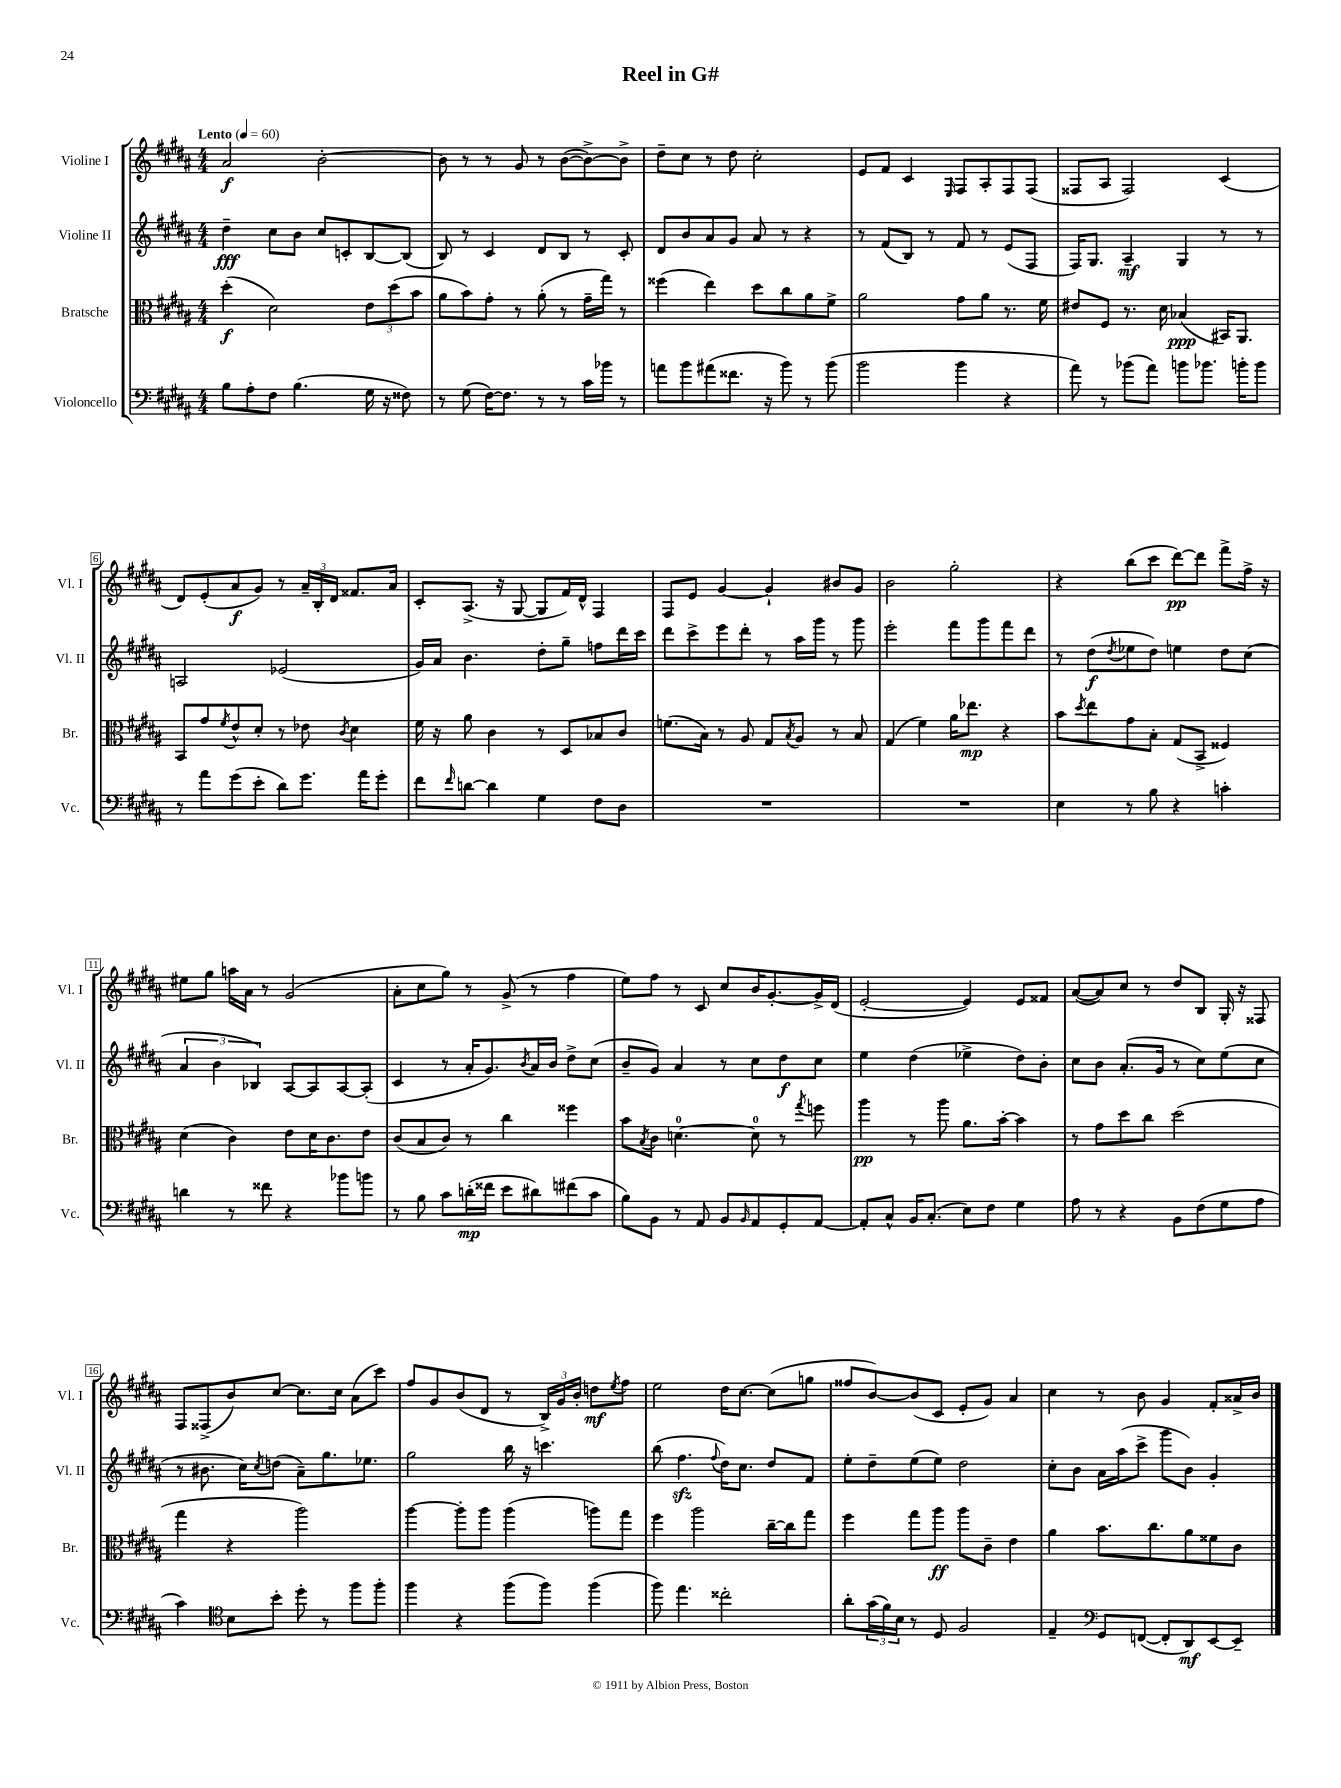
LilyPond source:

\header { title = "Reel in G#" }
<<
\new StaffGroup <<
\new Staff = "s0" \with { instrumentName = "Violine I" shortInstrumentName = "Vl. I" } {
    \clef treble \key b \major \numericTimeSignature \time 4/4 \tempo "Lento" 4 = 60
    ais'2\f b'2~-. |
    b'8 r8 r8 gis'8 r8 b'8~( b'8~->) b'8-> |
    dis''8-- cis''8 r8 dis''8 cis''2-. |
    e'8 fis'8 cis'4 \grace { e16 } fis8 ais8-. fis8 fis8( |
    fisis8 ais8 fisis2) cis'4( |
    dis'8) e'8-.( ais'8\f gis'8) r8 \tuplet 3/2 { ais'16-- b16-. dis'16 } fisis'8. ais'16 |
    cis'8-. ais8.->( r16 gis8~ gis8 fis'16) dis'16-^ fis4 |
    fis8 e'8 gis'4~ gis'4-! bis'8 gis'8 |
    b'2 gis''2-. |
    r4 b''8( cis'''8 dis'''8~\pp) dis'''8 fis'''8-> fis''16-> r16 |
    eis''8 gis''8 a''16 ais'16 r8 gis'2( |
    ais'8-. cis''8 gis''8) r8 gis'8->( r8 fis''4 |
    e''8) fis''8 r8 cis'8 cis''8 b'16 gis'8.~-. gis'16-> dis'16( |
    e'2~-. e'4) e'8 fisis'8 |
    ais'8~( ais'8) cis''8 r8 dis''8 b8 gis16-. r16 fisis8 |
    fis8 fisis8->( b'8) cis''8~ cis''8. cis''16 ais'8( cis'''8) |
    fis''8 gis'8 b'8( dis'8 r8 \tuplet 3/2 { b16->) gis'16 b'16-. } d''8\mf \acciaccatura { e''8 } fis''8 |
    e''2 dis''16 cis''8.~ cis''8( g''8 |
    fisis''8 b'8~) b'8( cis'8 e'8-. gis'8) ais'4 |
    cis''4 r8 b'8 gis'4 fis'8-. aisis'16-> b'16 \bar "|." |
}
\new Staff = "s1" \with { instrumentName = "Violine II" shortInstrumentName = "Vl. II" } {
    \clef treble \key b \major \numericTimeSignature \time 4/4
    dis''4--\fff cis''8 b'8 cis''8 c'8-. b8~ b8( |
    b8) r8 cis'4 dis'8 b8 r8 cis'8-. |
    dis'8 b'8 ais'8 gis'8 ais'8 r8 r4 |
    r8 fis'8( b8) r8 fis'8 r8 e'8( fis8 |
    fis16) gis8. ais4--\mf gis4 r8 r8 |
    a2 ees'2( |
    gis'16) ais'16 b'4. dis''8-. gis''8-- f''8 dis'''16 cis'''16 |
    dis'''8 cis'''8-> e'''8 dis'''8-. r8 ais''16 gis'''16 r8 gis'''8 |
    e'''2-. fis'''8 gis'''8 fis'''8 dis'''8 |
    r8 dis''8\f( \acciaccatura { dis''8 } ees''8 dis''8) e''4 dis''8 cis''8( |
    \tuplet 3/2 { ais'4 b'4 bes4) } ais8~ ais8 ais8~ ais8-.( |
    cis'4 r8 ais'16-. gis'8.) \acciaccatura { b'8 } ais'16 b'16 dis''8-> cis''8( |
    b'8-- gis'8) ais'4 r8 cis''8 dis''8\f cis''8 |
    e''4 dis''4( ees''4-> dis''8) b'8-. |
    cis''8 b'8 ais'8.-.( gis'16 r8 cis''8) e''8( cis''8 |
    r8 bis'8. cis''16) \acciaccatura { cis''8 } d''8( ais'8--) gis''8. ees''8. |
    gis''2 b''16 r16 c'''4. |
    b''8( fis''4.\sfz \appoggiatura { fis''8 } dis''16) cis''8. dis''8 fis'8 |
    e''8-. dis''8-- e''8( e''8) dis''2 |
    cis''8-. b'8 ais'16 ais''16( cis'''8-> gis'''8 b'8) gis'4-. \bar "|." |
}
\new Staff = "s2" \with { instrumentName = "Bratsche" shortInstrumentName = "Br." } {
    \clef alto \key b \major \numericTimeSignature \time 4/4
    dis''4-.\f( dis'2) \tuplet 3/2 { e'8 dis''8( b'8 } |
    ais'8 b'8) gis'8-. r8 ais'8-.( r8 gis'16-- gis''16) r8 |
    fisis''4( e''4) dis''8 cis''8 ais'8 fis'8-> |
    ais'2 gis'8 ais'8 r8. fis'16 |
    eis'8 fis8 r8. dis'16 bes4\ppp( bis,16) ais,8. |
    b,8 gis'8 \acciaccatura { fis'8 } e'8-^ dis'8-. r8 ees'8 \acciaccatura { cis'8 } dis'4 |
    fis'16 r16 ais'8 cis'4 r8 dis8 bes8 cis'8 |
    f'8.( b16) r8 ais8 gis8 \acciaccatura { b8 } ais8 r8 b8 |
    gis4( fis'4) ais'16 ees''8.\mp r4 |
    b'8 \acciaccatura { dis''8 } e''8 gis'8 b8-. gis8( b,8-> fisis4) |
    dis'4( cis'4) e'8 dis'16 cis'8. e'8 |
    cis'8( b8 cis'8) r8 cis''4 fisis''4 |
    b'8 \acciaccatura { b8 } cis'8 d'4.-0~ d'8-0 r8 \acciaccatura { gis''8 } f''8 |
    ais''4\pp r8 ais''8 ais'8. b'16~-. b'4 |
    r8 gis'8 dis''8 cis''8 dis''2( |
    gis''4 r4 ais''2) |
    ais''4~ ais''8-. ais''8 ais''4( a''8) gis''8 |
    fis''4 ais''2 cis''16~-- cis''16 gis''8 |
    fis''4 gis''8 ais''8\ff ais''8 cis'8-- e'4 |
    ais'4 b'8. cis''8. ais'8 fisis'8 cis'8 \bar "|." |
}
\new Staff = "s3" \with { instrumentName = "Violoncello" shortInstrumentName = "Vc." } {
    \clef bass \key b \major \numericTimeSignature \time 4/4
    b8 ais8-. fis8 b4.( gis16 r16 fisis8) |
    r8 gis8( fis16~) fis8. r8 r8 cis'16 bes'16 r8 |
    a'8 b'8 ais'8( fisis'8. r16 b'8) r8 b'8( |
    b'2 b'4 r4 |
    ais'8) r8 bes'8( ais'8) b'8 bes'8. b'16-. b'8 |
    r8 ais'8 gis'8( e'8-. dis'8) gis'8. ais'16 gis'8-. |
    fis'8 \grace { fis'16 } d'8~ d'4 gis4 fis8 dis8 |
    R1 |
    R1 |
    e4 r8 b8 r4 c'4-. |
    d'4 r8 fisis'8 r4 bes'8 b'8 |
    r8 b8 cis'8 d'16-.\mp( fisis'16 e'8 dis'8) fis'8( cis'8 |
    b8) b,8 r8 ais,8 b,8 \grace { b,16 } ais,8 gis,8-. ais,8~ |
    ais,8-. cis8-^ b,16 cis8.-.( e8) fis8 gis4 |
    ais8 r8 r4 b,8 fis8( gis8 ais8 |
    cis'4) \clef tenor b8 b'8-. dis''8-. r8 fis''8 fis''8-. |
    fis''4 r4 fis''8( fis''8) fis''4( |
    fis''8) e''4. cisis''2-. |
    ais'8-. \tuplet 3/2 { gis'16( fis'16) b16 } r8 dis8 fis2 |
    e4-- \clef bass gis,8 f,8~( f,8-. dis,8\mf) e,8~ e,8-- \bar "|." |
}
>>
>>
\layout { \context { \Score \override BarNumber.stencil = #(make-stencil-boxer 0.1 0.3 ly:text-interface::print) } }
